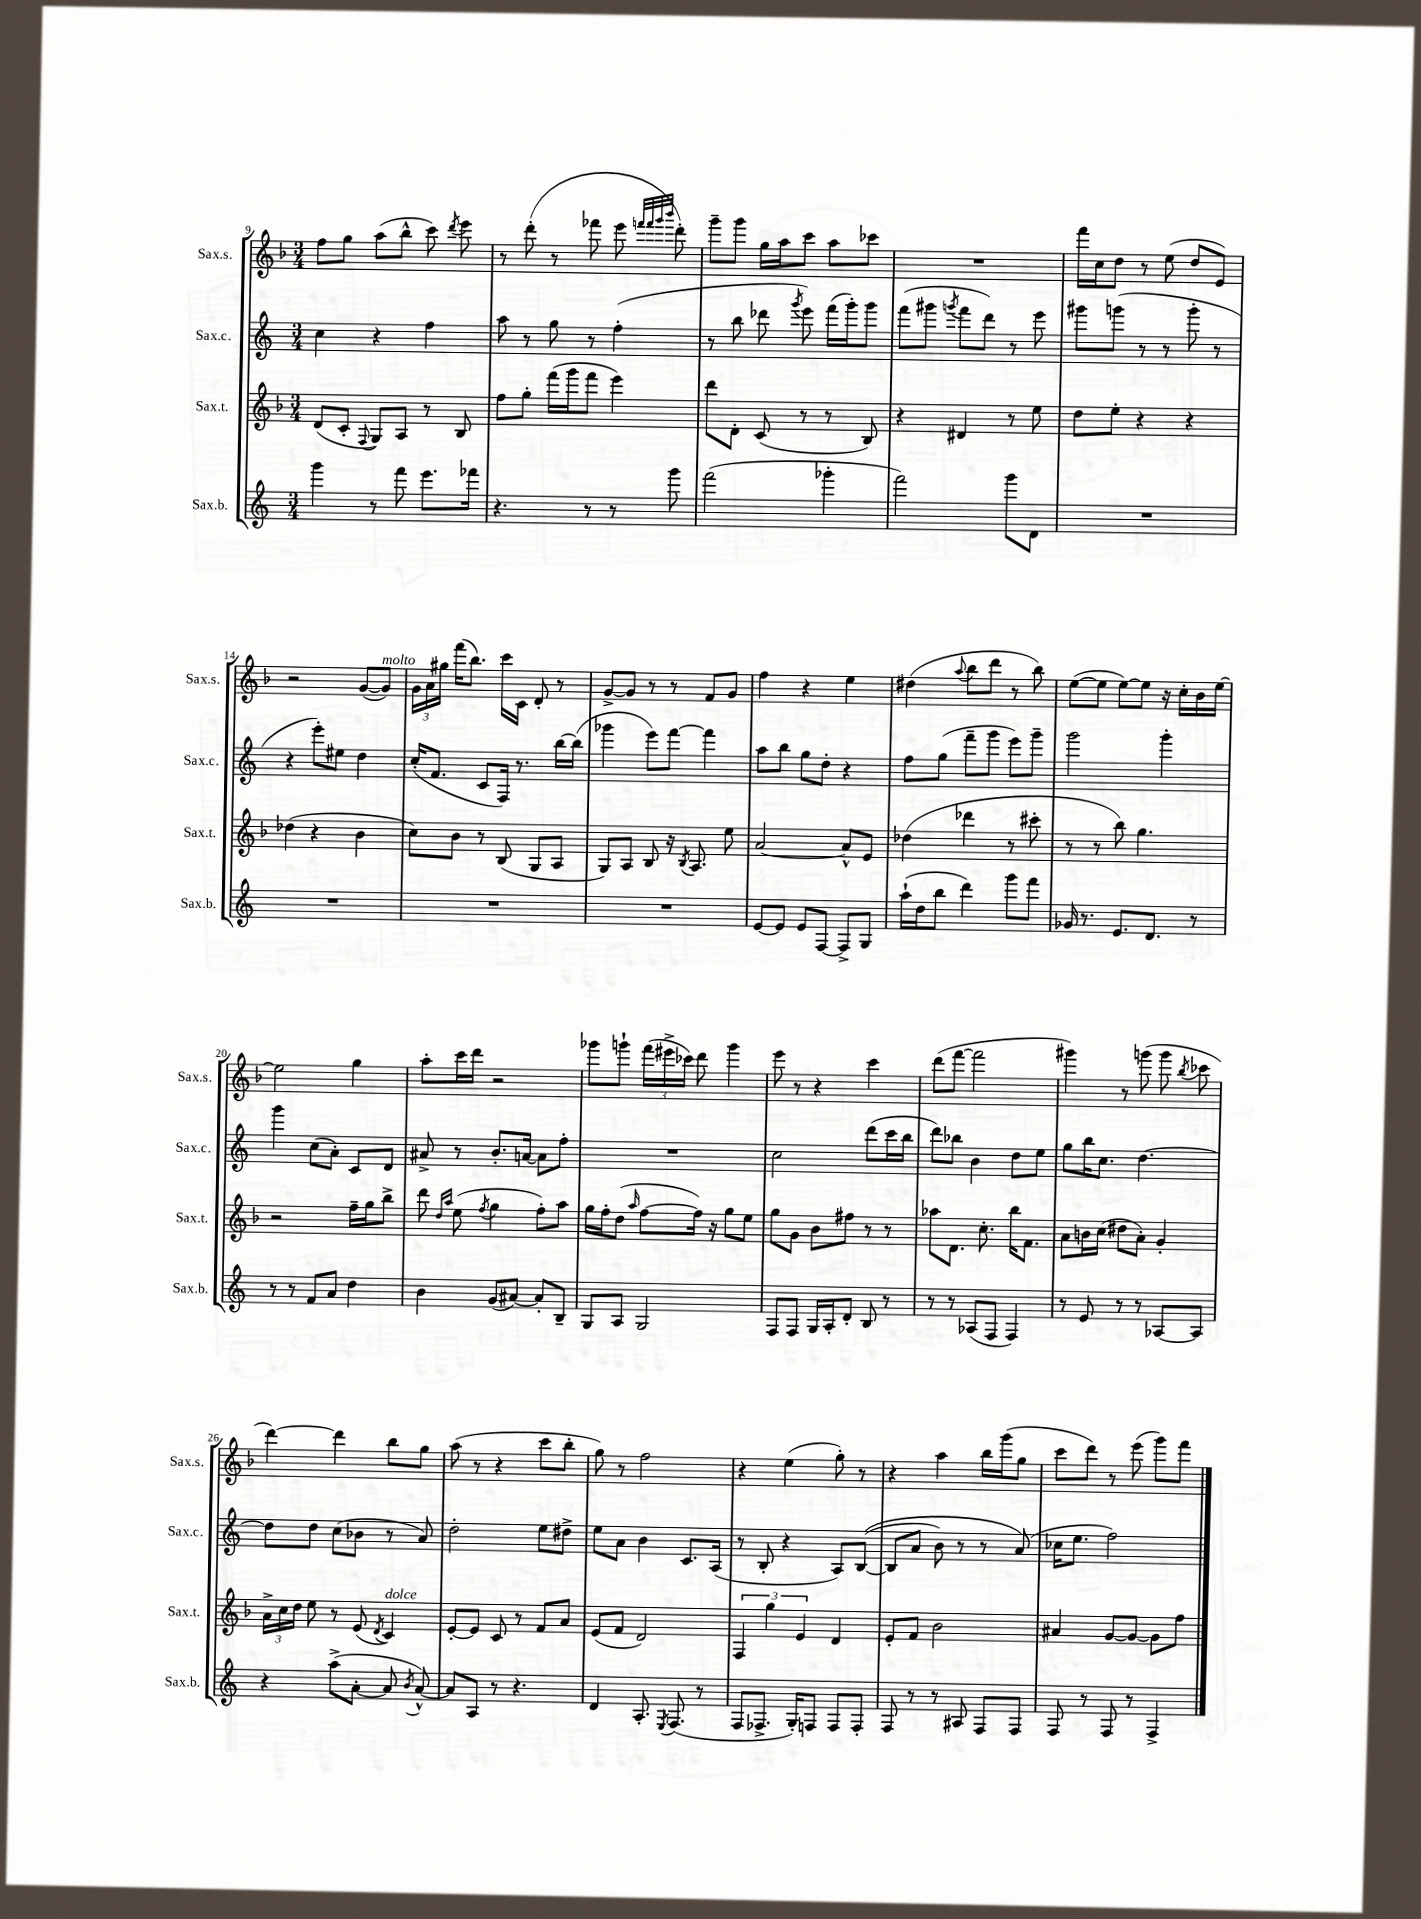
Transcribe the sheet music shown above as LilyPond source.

<<
\new StaffGroup <<
\new Staff = "s0" \with { instrumentName = "Sax.s." shortInstrumentName = "Sax.s." } {
    \clef treble \key f \major \numericTimeSignature \time 3/4
    \autoBeamOff f''8[ g''8] a''8[( bes''8]-^ c'''8) \acciaccatura { d'''8 } e'''8 |
    r8 d'''8-.( r8 fes'''8 e'''8 \grace { f'''32[ f'''32 g'''32 bes'''32] } d'''8-.) |
    g'''8[-- g'''8] g''16[ a''16 c'''8] a''8[ ces'''8] |
    R2. |
    f'''16[ c''16 d''8] r8 e''8( d''8[ e'8]) |
    r2 g'8[~( g'8]^\markup { \italic "molto" }) |
    \tuplet 3/2 { g'16[ a'16 gis''16] } f'''16[( bes''8.]) c'''16[ c'16] d'8-. r8 |
    g'8[~-> g'8] r8 r8 f'8[ g'8] |
    f''4 r4 e''4 |
    dis''4( \appoggiatura { a''8 } bes''8[ d'''8] r8 bes''8) |
    e''8[~( e''8] e''8[~) e''8] r16 c''16[-. bes'16 e''16]~ |
    e''2 g''4 |
    a''8[-. c'''16 d'''16] r2 |
    ges'''8[ g'''8]-! \tuplet 3/2 { f'''16[( eis'''16-> ces'''16]) } d'''8 g'''4 |
    e'''8 r8 r4 c'''4 |
    d'''8[( f'''8]~ f'''2 |
    gis'''4) r8 g'''8( g'''8 \acciaccatura { bes''8 } ces'''8 |
    d'''4~) d'''4 bes''8[ g''8] |
    a''8( r8 r4 c'''8[ bes''8]-. |
    g''8) r8 f''2 |
    r4 e''4( g''8-.) r8 |
    r4 a''4 bes''16[ g'''16( g''8] |
    c'''8[ d'''8]) r8 e'''8( g'''8[) f'''8] \bar "|." |
}
\new Staff = "s1" \with { instrumentName = "Sax.c." shortInstrumentName = "Sax.c." } {
    \clef treble \key c \major \numericTimeSignature \time 3/4
    \autoBeamOff c''4 r4 f''4 |
    a''8 r8 g''8 r8 f''4-.( |
    r8 b''8 des'''8 \acciaccatura { g'''8 } e'''8) f'''16[( g'''16-.) g'''8] |
    f'''8[( gis'''8] \acciaccatura { g'''8 } f'''8[ d'''8]) r8 e'''8 |
    gis'''8[ g'''8]( r8 r8 g'''8-. r8 |
    r4 e'''8[-.) eis''8] d''4 |
    c''16[-.( f'8.] c'8[ f16]) r8. b''16[~ b''16]( |
    ges'''4 e'''8[) f'''8]~ f'''4 |
    a''8[ b''8] g''8[ d''8]-. r4 |
    f''8[ g''8]( f'''8[-- g'''8] e'''8[) g'''8]-- |
    g'''2 g'''4-. |
    g'''4 c''8[( a'8]-.) c'8[ d'8] |
    ais'8-> r8 b'8.[-. a'16]~ a'8[ f''8]-. |
    R2. |
    c''2 d'''8[( c'''16 b''16] |
    d'''8[) bes''8] b'4 d''8[ e''8] |
    g''8[ b''16 c''8.] d''4.~ |
    d''8[ d''8] c''8[( bes'8] r8 a'8) |
    d''2-. e''8[ dis''8]-> |
    e''8[ a'8] b'4 c'8.[ a16]( |
    r8 b8-. r4 a8[) b8]~(\( |
    b8[ a'8] b'8) r8 r8 a'8(\) |
    ces''16[ e''8.] f''2) \bar "|." |
}
\new Staff = "s2" \with { instrumentName = "Sax.t." shortInstrumentName = "Sax.t." } {
    \clef treble \key f \major \numericTimeSignature \time 3/4
    \autoBeamOff d'8[( c'8]-. \appoggiatura { f8 } g8[) a8] r8 bes8 |
    f''8[ g''8]-. f'''16[( g'''16 f'''8] e'''4) |
    d'''8[ d'8]-. c'8( r8 r8 bes8) |
    r4 dis'4 r8 e''8 |
    d''8[ e''8]-. r4 r4 |
    des''4( r4 bes'4 |
    c''8[) bes'8] r8 bes8( g8[ a8] |
    g8[) a8] bes8 r16 \acciaccatura { bes8 } a8. e''8 |
    a'2~ a'8[-^ e'8] |
    des''4( des'''4 r8 cis'''8-. |
    r8 r8 bes''8) g''4. |
    r2 f''16[-- g''16 bes''8]-> |
    d'''8 \grace { d''16[ a''16] } e''8( \acciaccatura { f''8 } g''4 f''8[-.) a''8] |
    g''16[ f''16-. d''8]( \grace { a''16 } f''8[~ f''16]) r16 g''8[ e''8] |
    g''8[ g'8] bes'8[ fis''8] r8 r8 |
    aes''8[ d'8.] c''8.-. bes''16[ f'8.] |
    a'8[ b'16 c''16]( dis''8[ a'8]-.) g'4-. |
    \tuplet 3/2 { a'16[-> c''16 d''16] } e''8 r8 e'8( \acciaccatura { d'8 } c'4^\markup { \italic "dolce" }) |
    e'8[~-. e'8] c'8 r8 f'8[ a'8] |
    e'8[( f'8] d'2) |
    \tuplet 3/2 { f4 g''4 e'4 } d'4 |
    e'8[-. f'8] bes'2 |
    ais'4 g'8[~ g'8]~ g'8[ f''8] \bar "|." |
}
\new Staff = "s3" \with { instrumentName = "Sax.b." shortInstrumentName = "Sax.b." } {
    \clef treble \key c \major \numericTimeSignature \time 3/4
    \autoBeamOff g'''4 r8 f'''8 e'''8.[ fes'''16] |
    r4. r8 r8 g'''8 |
    f'''2( ges'''4-. |
    f'''2) g'''8[ d'8] |
    R2. |
    R2. |
    R2. |
    R2. |
    e'8[~ e'8] e'8[ f8]~ f8[-> g8] |
    a''16[-!( d''16 b''8] d'''4) g'''8[ f'''8] |
    ges'16 r8. e'8.[ d'8.] r8 |
    r8 r8 f'8[ a'8] d''4 |
    b'4 g'8[( ais'8]~) ais'8[-. b8]-- |
    g8[ a8] g2 |
    f8[ f8] g16[ a16-. d'8]-. b8 r8 |
    r8 r8 aes8[( f8] f4) |
    r8 e'8 r8 r8 aes8[~ aes8] |
    r4 a''8[->( a'8]~-. a'8 \acciaccatura { b'8 } a'8~-^) |
    a'8[ a8] r8 r4. |
    d'4 a8.-. \acciaccatura { e8 } f8.( r8 |
    f8[ fes8.]-> g16[-.) f8] f8[ f8]-. |
    f8 r8 r8 ais8 f8[ f8] |
    f8 r8 f8 r8 f4-> \bar "|." |
}
>>
>>
\layout { \context { \Score currentBarNumber = #9 } }
